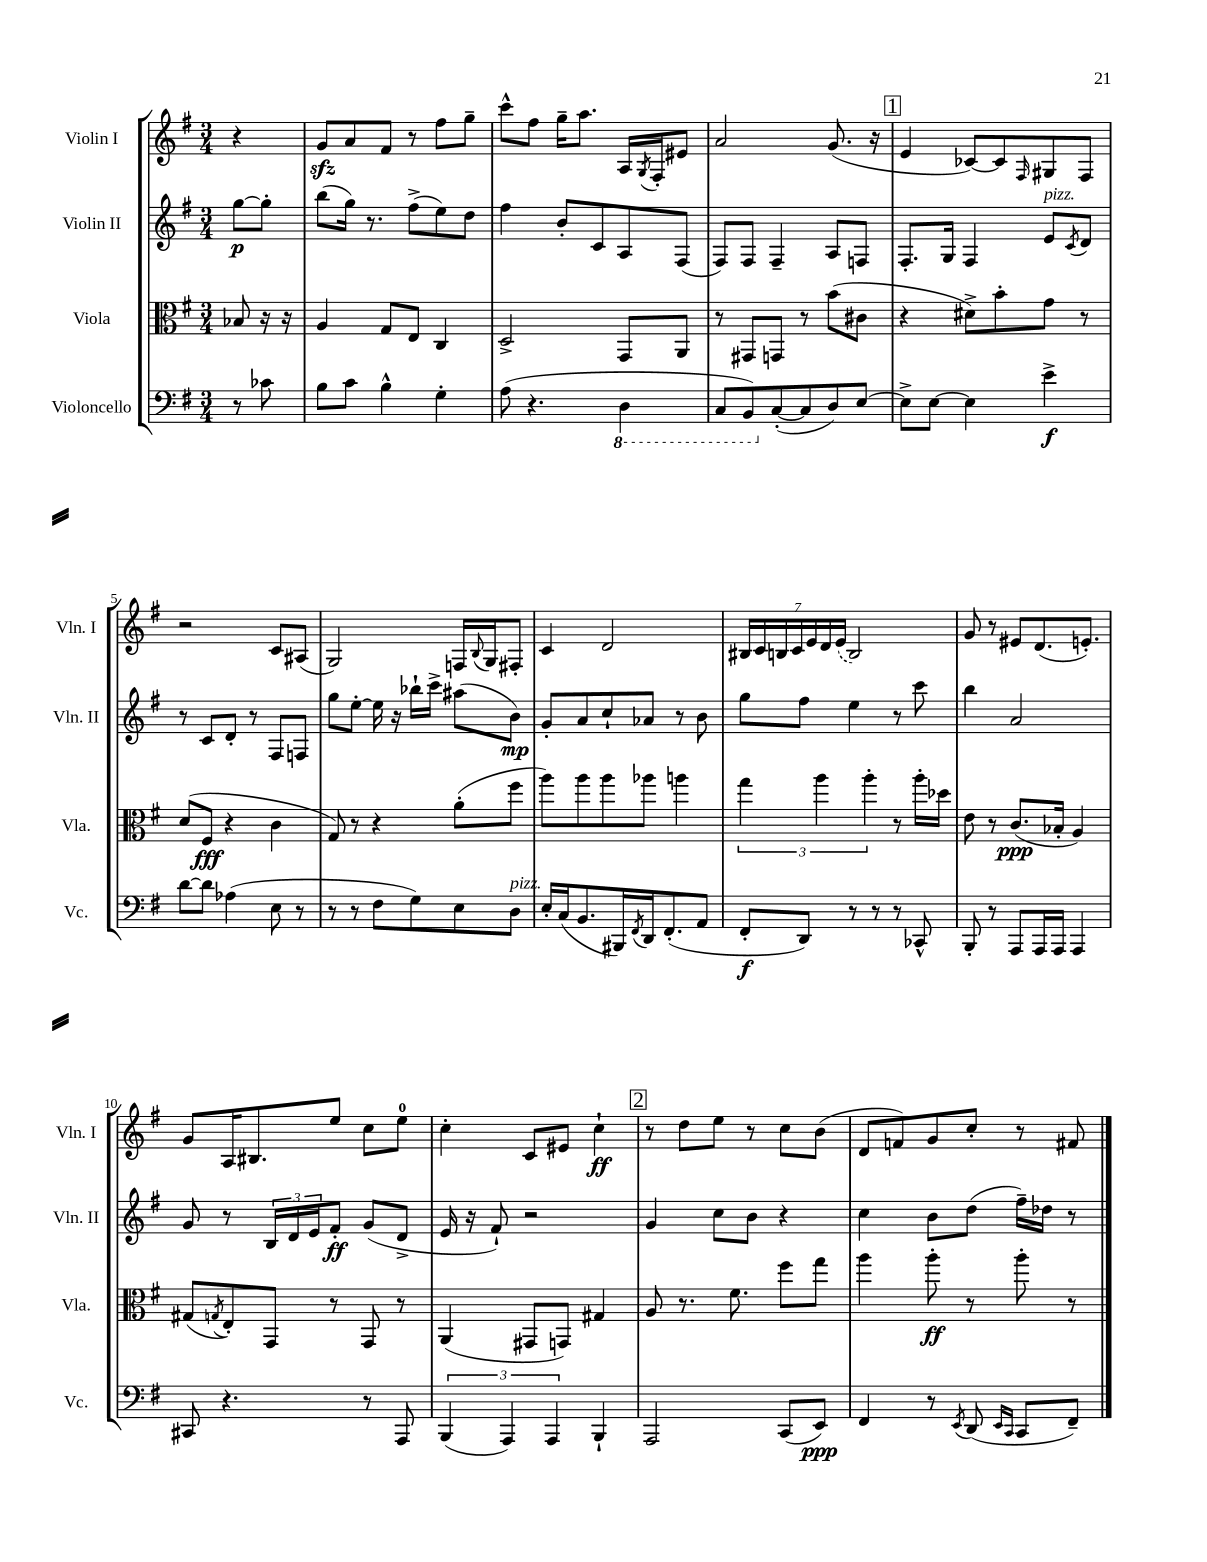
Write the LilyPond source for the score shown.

<<
\new StaffGroup <<
\new Staff = "s0" \with { instrumentName = "Violin I" shortInstrumentName = "Vln. I" } {
    \clef treble \key g \major \numericTimeSignature \time 3/4 \partial 4
    r4 |
    g'8\sfz a'8 fis'8 r8 fis''8 g''8-- |
    c'''8-^ fis''8 g''16-- a''8. a16 \acciaccatura { g8 } fis16-. eis'8 |
    a'2 g'8.( r16 |
    \mark \markup { \box "1" } e'4 ces'8~) ces'8 \grace { fis16 } gis8 fis8 |
    r2 c'8 ais8( |
    g2) f16 \appoggiatura { b8 } g16 fis8-. |
    c'4 d'2 |
    \tuplet 7/4 { bis16 c'16 b16 c'16 e'16 d'16 \once \slurDashed e'16( } b2) |
    g'8 r8 eis'8 d'8.( e'8.-.) |
    g'8 a16 bis8. e''8 c''8 e''8-0 |
    c''4-. c'8 eis'8 c''4-!\ff |
    \mark \markup { \box "2" } r8 d''8 e''8 r8 c''8 b'8( |
    d'8 f'8) g'8 c''8-. r8 fis'8 \bar "|." |
}
\new Staff = "s1" \with { instrumentName = "Violin II" shortInstrumentName = "Vln. II" } {
    \clef treble \key g \major \numericTimeSignature \time 3/4 \partial 4
    g''8~\p g''8-. |
    b''8( g''16) r8. fis''8->( e''8) d''8 |
    fis''4 b'8-. c'8 a8 fis8( |
    fis8) fis8 fis4-- a8 f8 |
    \mark \markup { \box "1" } fis8.-. g16 fis4 e'8^\markup { \italic "pizz." } \acciaccatura { c'8 } d'8 |
    r8 c'8 d'8-. r8 fis8 f8 |
    g''8 e''8~-. e''16 r16 bes''16-! c'''16-> ais''8( b'8\mp) |
    g'8-. a'8 c''8-! aes'8 r8 b'8 |
    g''8 fis''8 e''4 r8 c'''8 |
    b''4 a'2 |
    g'8 r8 \tuplet 3/2 { b16 d'16 e'16 } fis'8-.\ff g'8( d'8-> |
    e'16 r16 fis'8-!) r2 |
    \mark \markup { \box "2" } g'4 c''8 b'8 r4 |
    c''4 b'8 d''8( fis''16--) des''16 r8 \bar "|." |
}
\new Staff = "s2" \with { instrumentName = "Viola" shortInstrumentName = "Vla." } {
    \clef alto \key g \major \numericTimeSignature \time 3/4 \partial 4
    bes8 r16 r16 |
    a4 g8 e8 c4 |
    d2-> g,8 a,8 |
    r8 gis,8 g,8 r8 b'8( cis'8 |
    \mark \markup { \box "1" } r4 dis'8->) b'8-. g'8 r8 |
    d'8( fis8\fff r4 c'4 |
    g8) r8 r4 a'8-.( fis''8 |
    a''8) a''8 a''8 aes''8 a''4 |
    \tuplet 3/2 { g''4 a''4 a''4-. } r8 a''16-. des''16 |
    e'8 r8 c'8.\ppp( bes16-. a4) |
    gis8( \acciaccatura { g8 } e8-.) g,8 r8 g,8 r8 |
    a,4( gis,8 g,8) gis4 |
    \mark \markup { \box "2" } a8 r8. fis'8. fis''8 g''8 |
    a''4 a''8-.\ff r8 a''8-. r8 \bar "|." |
}
\new Staff = "s3" \with { instrumentName = "Violoncello" shortInstrumentName = "Vc." } {
    \clef bass \key g \major \numericTimeSignature \time 3/4 \partial 4
    r8 ces'8 |
    b8 c'8 b4-^ g4-. |
    a8( r4. \ottava #-1 d,4 |
    c,8 b,,8) \ottava #0 c8~-.( c8 d8) e8~ |
    \mark \markup { \box "1" } e8-> e8~ e4 e'4->\f |
    d'8~ d'8 aes4( e8 r8 |
    r8 r8 fis8 g8) e8 d8^\markup { \italic "pizz." } |
    e16-. c16( b,8. bis,,16) \acciaccatura { fis,8 } d,16 fis,8.-.( a,8 |
    fis,8-.\f d,8) r8 r8 r8 ces,8-^ |
    b,,8-. r8 a,,8 a,,16 a,,16 a,,4 |
    cis,8 r4. r8 a,,8 |
    \tuplet 3/2 { b,,4( a,,4) a,,4 } b,,4-! |
    \mark \markup { \box "2" } a,,2 c,8( e,8\ppp) |
    fis,4 r8 \acciaccatura { e,8 } d,8( \grace { e,16 c,16 } c,8 fis,8--) \bar "|." |
}
>>
>>
